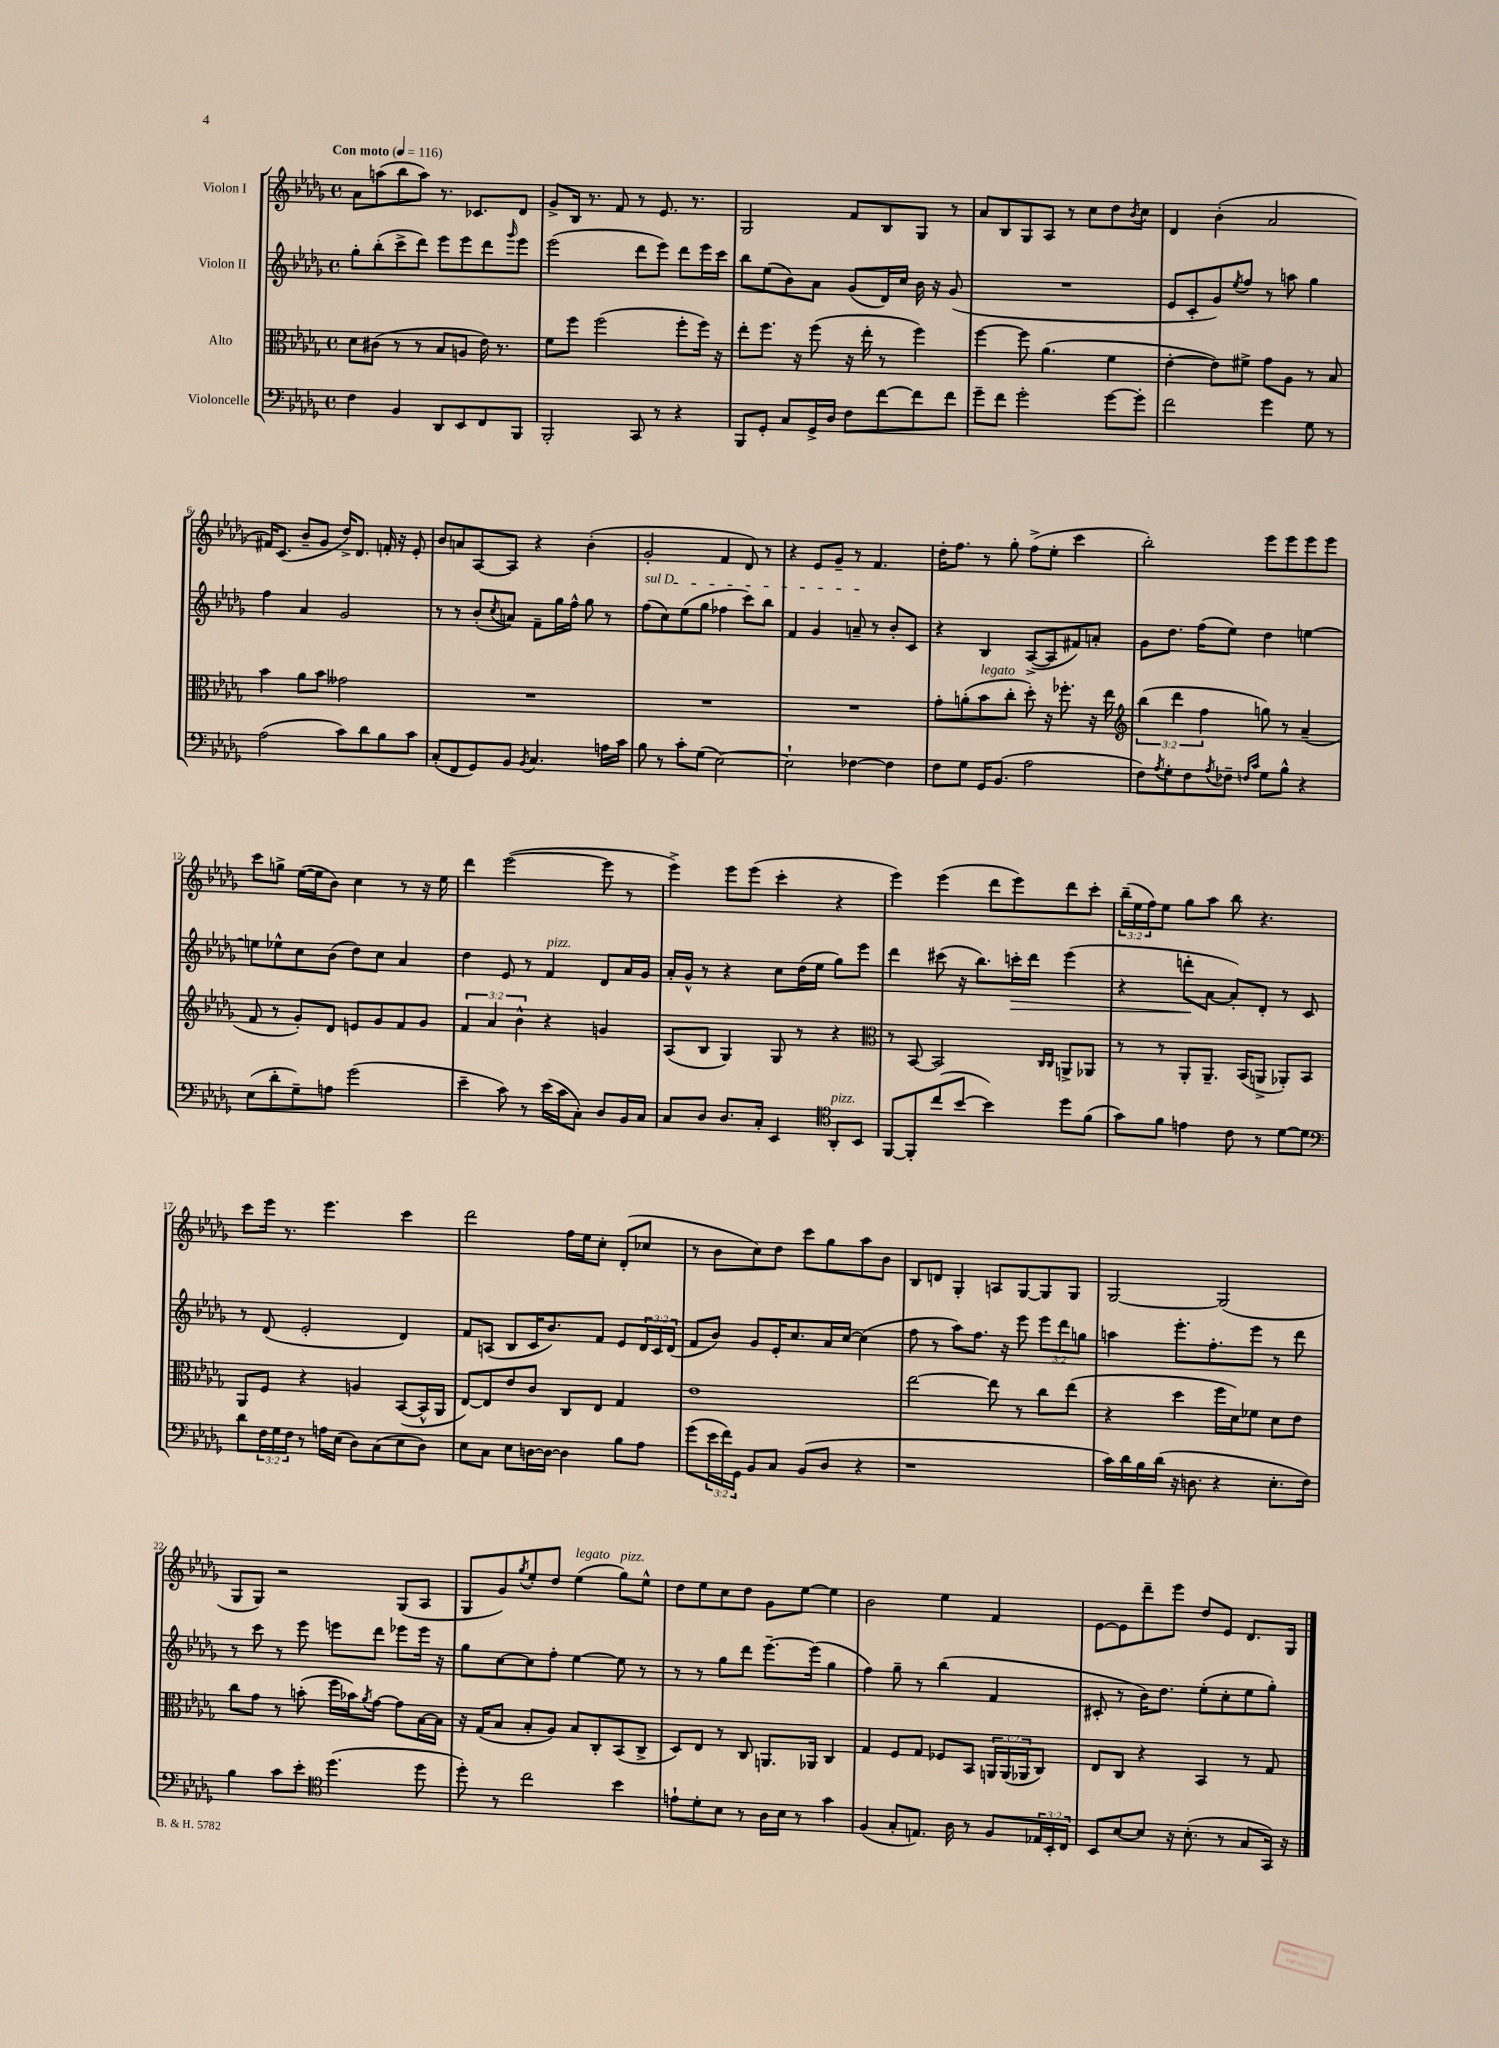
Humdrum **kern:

**kern	**kern	**kern	**dynam	**kern
*part4	*part3	*part2	*part2	*part1
*staff4	*staff3	*staff2	*staff2	*staff1
*I"Violoncelle	*I"Alto	*I"Violon II	*	*I"Violon I
*clefF4	*clefC3	*clefG2	*	*clefG2
*k[b-e-a-d-g-]	*k[b-e-a-d-g-]	*k[b-e-a-d-g-]	*	*k[b-e-a-d-g-]
*M4/4	*M4/4	*M4/4	*	*M4/4
*met(c)	*met(c)	*met(c)	*	*met(c)
*MM116	*MM116	*MM116	*	*MM116
=1	=1	=1	=1	=1
!	!	!	!	!LO:TX:a:B:t=Con moto
4F\	8d-\L	8gg-'\L	.	8a-\L
.	(8c#X\J	(8bb-'\	.	(8aan\
4BB-/	8r	8ccc^\	.	8bb-\
.	8r	8ddd-\J)	.	8aa\J)
8DD-/L	8B-/L	8eee-\L	.	8.r
8EE-/	8An/J	8eee-\	.	.
.	.	.	.	8.c-X/L
8FF/	16e-\)	8ddd-\	.	.
.	8.r	.	.	.
.	.	16qqggg-/	.	.
8BBB-/J	.	8eee-\J	.	8d-/J
=2	=2	=2	=2	=2
2BBB-'/	8f\L	(2eee-\	.	8g-^/L
.	8ff\J	.	.	16B-/Jk
.	.	.	.	8.r
.	(2ff\	.	.	.
.	.	.	.	8f/
8CC/	.	8ddd-\L	.	8r
8r	.	8eee-\J)	.	8.e-/
4r	8ff'\L	8ddd-\L	.	.
.	.	.	.	8.r
.	16ff\Jk)	16eee-\L	.	.
.	16r	16ccc\JJ	.	.
=3	=3	=3	=3	=3
8BBB-/L	8ee-'\L	8bb-\L	.	2G-/
8GG-'/J	8.ff\J	(8ee-\	.	.
8C/L	.	8b-\)	.	.
.	16r	.	.	.
16GG-^/L	(8ff\	8a-\J	.	.
16D-/JJ	.	.	.	.
8F\L	16r	(8g-/L	.	8f/L
.	16ee-'\	.	.	.
[8f\	8r	16d-/L)	.	8B-/
.	.	16cc/JJ	.	.
8f\]	4ff\)	16b-\	.	8G-/J
.	.	16r	.	.
8f\J	.	(8g-/	.	8r
=4	=4	=4	=4	=4
8g-~\L	[4ff\	1r	.	8a-/L
8f\J	.	.	.	8B-/
2g-'\	8ff\]	.	.	8G-/
.	(4.a-\	.	.	8A-/J
.	.	.	.	8r
.	.	.	.	8cc\L
[8g-\L	4f\	.	.	8dd-\
.	.	.	.	8qb-/
8g-'\J]	.	.	.	8cc\J
=5	=5	=5	=5	=5
2f\	[4e-'\	8e-/L	.	4d-/
.	.	8c'/	.	.
.	8e-\L])	8g-/)	.	(4b-'\
.	.	8qee-/	.	.
.	8f#X^\J	8ff/J	.	.
4g-\	8g-\L	8r	.	2a-/
.	8A-\J	8aan\	.	.
8G-\	8r	4gg-\	.	.
8r	8B-/	.	.	.
!!LO:LB:g=z
=6	=6	=6	=6	=6
(2A-\	4b-\	4ff\	.	16f#X/KL)
.	.	.	.	(8.c/J
.	8a-\L	4a-/	.	8b-~/L
.	8b-\J	.	.	8g-/J
8c\L)	2g--X\	2g-/	.	16dd-^/KL)
.	.	.	.	8.d-/J
8d-\	.	.	.	.
8B-\	.	.	.	16fn'/
.	.	.	.	16r
8c\J	.	.	.	8e-'/
=7	=7	=7	=7	=7
(8C'/L	1r	8r	.	8b-/L
8FF/	.	8r	.	8an/
8GG-/)	.	(8b-'/L	.	[8A-/
.	.	8qcc/	.	.
8BB-/J	.	8an/J)	.	8A-/J]
8qBB-/	.	.	.	.
4.C/	.	8f~\L	.	4r
.	.	16gg-\L	.	.
.	.	16ff^^\JJ	.	.
.	.	8gg-\	.	(4b-'\
16An\LL	.	8r	.	.
16c\JJ	.	.	.	.
=8	=8	=8	=8	=8
!	!	!LO:TX:a:i:t=sul D	!	!
8B-\	1r	(8ff\L	.	2g-'/
8r	.	8cc\)	.	.
8c'\L	.	(8ee-\	.	.
(8G-\J	.	8gg-\J	.	.
[2E-\)	.	4ff-X\	.	4f/
.	.	8ccc\L)	.	8d-/)
.	.	8bb-\J	.	8r
=9	=9	=9	=9	=9
2E-`\]	1r	4f/	.	4r
.	.	4g-/	.	8e-/L
.	.	.	.	8g-~/J
[4F-X\	.	8an~/	.	8r
.	.	8r	.	4.f/
4F-\]	.	8b-'/L	.	.
.	.	8c/J	.	.
=10	=10	=10	=10	=10
8F\L	8g-'\L	4r	.	16dd-'\KL
.	.	.	.	8.ff\J
8G-\J	(8an'\	.	.	.
!	!LO:TX:a:i:t=legato	!	!	!
16GG-/KL	8b-\	4B-/	.	8r
(8.BB-/J	.	.	.	.
.	8cc'\J	.	.	8gg-'\
2A-\	8dd-'\)	([8A-^/L	.	(8ff^\L
.	16r	8A-/]	.	8ee-'\J
.	8.ff-X'\	.	.	.
.	.	8f#X/)	.	4ccc\
.	16r	8an'/J	.	.
.	16ee-\	.	.	.
=11	=11	=11	=11	=11
*	*clefG2	*	*	*
8F\L)	(6bb-\	8g-\L	.	2bb-'\)
8qA-/	.	.	.	.
8G-'\	.	8.dd-\J	.	.
.	6ddd-\	.	.	.
8F\	.	.	.	.
.	.	(16ff\KL	.	.
.	6ff\	.	.	.
8qA-/	.	.	.	.
8F-X~\J	.	8ee-\J)	.	.
16qqFn/LL	.	.	.	.
16qqc/JJ	.	.	.	.
8G-\L	8ggn\)	4dd-\	.	8eee-\L
8B-^^\J	8r	.	.	8eee-\
4r	(4a-~/	[4een\	.	8eee-\
.	.	.	.	8eee-\J
!!LO:LB:g=z
=12	=12	=12	=12	=12
(8E-\L	8f/	8een\L]	.	8ccc\L
8d-'\	8r	8ee-X^^\	.	8ggn^\J
8G-~\)	8g-'/L)	8cc\	.	([16ee-\LL
.	.	.	.	16ee-\J]
8An\J	8d-/J	(8b-\J	.	8b-\J)
(2g-\	8en/L	8dd-\L)	.	4cc\
.	8g-/	8cc\J	.	.
.	8f/	4a-/	.	8r
.	8g-/J	.	.	16r
.	.	.	.	16ee-\
=13	=13	=13	=13	=13
4e-~\	6f/	4dd-\	.	4ddd-\
.	6a-/	.	.	.
8c\)	.	8e-/	.	([2eee-\
.	6b-^^\	.	.	.
8r	.	8r	.	.
!	!	!LO:TX:a:i:t=pizz.	!	!
(16e-\LL	4r	4f/	.	.
16c\J	.	.	.	.
8C'\J)	.	.	.	.
8D-/L	4gn/	8d-/L	.	8eee-\]
16BB-/L	.	16a-/L	.	8r
16C/JJ	.	16g-/JJ	.	.
=14	=14	=14	=14	=14
8C/L	(8A-/L	16a-'/LL	.	4eee-^\)
.	.	16g-^^/JJ	.	.
8D-/J	8B-/J	8r	.	.
8.D-/L	4G-/)	4r	.	8eee-\L
.	.	.	.	(8eee-\J
16C'/Jk	.	.	.	.
4EE-/	8G-/	8cc\L	.	4ccc'\
.	8r	(16dd-\L	.	.
.	.	16ee-\JJ	.	.
*clefC4	*	*	*	*
!LO:TX:a:i:t=pizz.	!	!	!	!
8AA-'/L	4r	8gg-\L)	.	4r
8BB-/J	.	8eee-\J	.	.
=15	=15	=15	=15	=15
*	*clefC3	*	*	*
[8FF/L	8r	4ddd-\	.	4eee-\)
8FF'/]	[8BB-/	.	.	.
(8cc/	2BB-/]	(8ccc#X\	.	(4eee-\
[8b-/J	.	16r	.	.
.	.	8.bb-\L)	.	.
4b-\])	.	.	.	8ddd-\L
!	!	!	!LO:HP:b	!
.	.	16cccn'\L	>	8eee-\)
.	.	16ddd-\JJ	.	.
.	16qqC/LL	.	.	.
.	16qqC/JJ	.	.	.
8dd-\L	8AAn^/L	(4eee-\	.	8ddd-\
(8f\J	8AA-X/J	.	.	8ccc'\J
=16	=16	=16	=16	=16
8g-\L)	8r	4r	.	(24bb-~\LL
.	.	.	.	24ee-\
.	.	.	.	24ff\J)
8f\J	8r	.	.	8ee-\J
4en\	8AA-'/L	8dddn'\L	.	8gg-\L
.	8.AA-~/J	[8a-\J	]	8aa-\J
8c\	.	8a-'/L])	.	8bb-\
.	(16BB-/KL	.	.	.
8r	8AAn^/J	8d-'/J	.	4.r
[8d-\L	8AA-X'/L)	8r	.	.
8d-\J]	8BB-/J	8c/	.	.
!!LO:LB:g=z
=17	=17	=17	=17	=17
*clefF4	*	*	*	*
8d-\L	8AA-/L	8r	.	8ccc\L
24F\L	8F/J	(8d-/	.	16eee-\Jk
24G-\	.	.	.	.
.	.	.	.	8.r
24F\JJ	.	.	.	.
8r	4r	2e-'/	.	.
16An\LL	.	.	.	4.eee-\
(16E-\JJ	.	.	.	.
8D-\L)	4An/	.	.	.
(8C\	.	.	.	.
8E-\	([8BB-/L	4d-/)	.	4ccc\
8D-\J)	16BB-^^/L]	.	.	.
.	16AA-/JJ	.	.	.
=18	=18	=18	=18	=18
8E-\L	[8E-/L)	8f/L	.	2ddd-\
8C\J	8E-/]	(8An/J	.	.
8E-\L	8e-/	8B-/L	.	.
[16Dn\L	8c/J	16c/K	.	.
16D\JJ_	.	8.b-/)	.	.
4D\]	8C/L	.	.	16ff\LL
.	.	.	.	16ee-\J
.	8E-/J	8f/J	.	8cc'\J
8B-\L	4G-/	8e-/L	.	(8d-'/L
8A-\J	.	24d-/L	.	8cc-X/J
.	.	24c/	.	.
.	.	(24d-/JJ	.	.
=19	=19	=19	=19	=19
(8g-\L	1e-	8f/L	.	8r
24e-\L	.	8b-/J)	.	8b-\L
24f\)	.	.	.	.
24GG-\JJ	.	.	.	.
8BB-/L	.	8g-/L	.	8cc\)
8C/J	.	16e-'/K	.	8dd-\J
.	.	8.cc/	.	.
(8BB-/L	.	.	.	8ccc\L
8D-/J	.	16a-/L	.	8gg-\
.	.	[16cc/JJ	.	.
4r	.	(4cc\]	.	8aa-\
.	.	.	.	8b-\J
=20	=20	=20	=20	=20
1r	[2ee-\	8ff\	.	8B-/L
.	.	8r	.	8dn/J
.	.	8aa-\L)	.	4G-'/
.	.	8.ff\J	.	.
.	8ee-\]	.	.	8An/L
.	.	16r	.	.
.	8r	8eee-\	.	[8G-/
.	8cc\L	12eee-\L	.	8G-/]
.	.	12ddd-\	.	.
.	(8ee-\J	.	.	8G-/J
.	.	12ggn\J	.	.
=21	=21	=21	=21	=21
16c\LL)	4r	4aan\	.	[2G-/
16d-\	.	.	.	.
16B-\	.	.	.	.
(16d-\JJ	.	.	.	.
16r	4dd-\	8.eee-'\L	.	.
8.Dn\	.	.	.	.
.	.	8.ff'\	.	.
4r	16ff\LL	.	.	(2G-/]
.	16d-\J)	.	.	.
.	8f-X\J	8eee-\J	.	.
8.E-'\L	8d-\L	8r	.	.
.	8e-\J	8ddd-\	.	.
16F\Jk)	.	.	.	.
!!LO:LB:g=z
=22	=22	=22	=22	=22
4B-\	8cc\L	8r	.	8G-/L
.	8g-\J	8ccc\	.	8G-/J)
8c\L	8r	8r	.	2r
8e-'\J	(8bn'\	8eee-\	.	.
*clefC4	*	*	*	*
(4.dd-\	16ff\LL	8eeen\L	.	.
.	16b-X\J)	.	.	.
.	8qa-/	.	.	.
.	[8g-\J	8ddd-\J	.	.
.	8g-\L]	8eee-X\L	.	(8G-/L
8dd-\	[16B-\L	16eee-\Jk	.	8A-/J
.	16B-\JJ]	16r	.	.
=23	=23	=23	=23	=23
8dd-'\)	16r	8gg-\L	.	8G-/L
.	(16G-/KL	.	.	.
8r	8B-/J	[8cc\	.	8g-/)
.	.	.	.	8qgg-/
2cc\	8B-'/L	8cc\]	.	8ee-'/
.	8A-/J)	8ff'\J	.	8dd-/J
!	!	!	!	!LO:TX:a:i:t=legato
.	8B-/L	[4ee-\	.	(4ee-\
.	8C'/	.	.	.
!	!	!	!	!LO:TX:a:i:t=pizz.
4b-\	(8BB-/	8ee-\]	.	8gg-\L)
.	8C^/J	8r	.	8ee-^^\J
=24	=24	=24	=24	=24
8en`\L	8D-/L)	8r	.	8dd-\L
8d-'\	8E-/J	8r	.	8ee-\
8B-\J	8r	8gg-\L	.	8cc\
8r	8C/	8ddd-\J	.	8dd-\J
16A-\LL	8.AAn/L	[8.eee-~\L	.	8g-\L
16B-\JJ	.	.	.	.
8r	.	.	.	[8ee-\J
.	16AA-X/Jk	(16eee-\Jk]	.	.
4g-\	4C/	4gg-\	.	4ee-\]
=25	=25	=25	=25	=25
(4F/	4G-/	4ff\)	.	2b-\
8G-'/L	8F/L	8gg-~\	.	.
8.En/J)	8G-/J	8r	.	.
.	8F-X/L	(4bb-\	.	4ee-\
16A-\	.	.	.	.
8r	8BB-/J	.	.	.
8F/L	24AAn/LL	4f/	.	4f/
.	(24AA/	.	.	.
.	24AA-X/J	.	.	.
24E-X/L	8C/J)	.	.	.
24BB-'/	.	.	.	.
24C/JJ	.	.	.	.
=26	=26	=26	=26	=26
8BB-/L	8E-/L	8c#X'/	.	[8e-\L
[8B-/	8C/J	8r	.	8e-\]
8B-/J]	4r	16b-\KL)	.	8ddd-~\
.	.	8.dd-\J	.	.
16r	.	.	.	8eee-\J
(8.B-'\	.	.	.	.
.	4BB-/	(8ee-'\L	.	8dd-/L
8r	.	8cc'\	.	8e-/J
8G-/L	8r	8ee-\	.	8.d-/L
16GG-/Jk)	8G-/	8gg-'\J)	.	.
16r	.	.	.	16G-/Jk
==	==	==	==	==
*-	*-	*-	*-	*-
